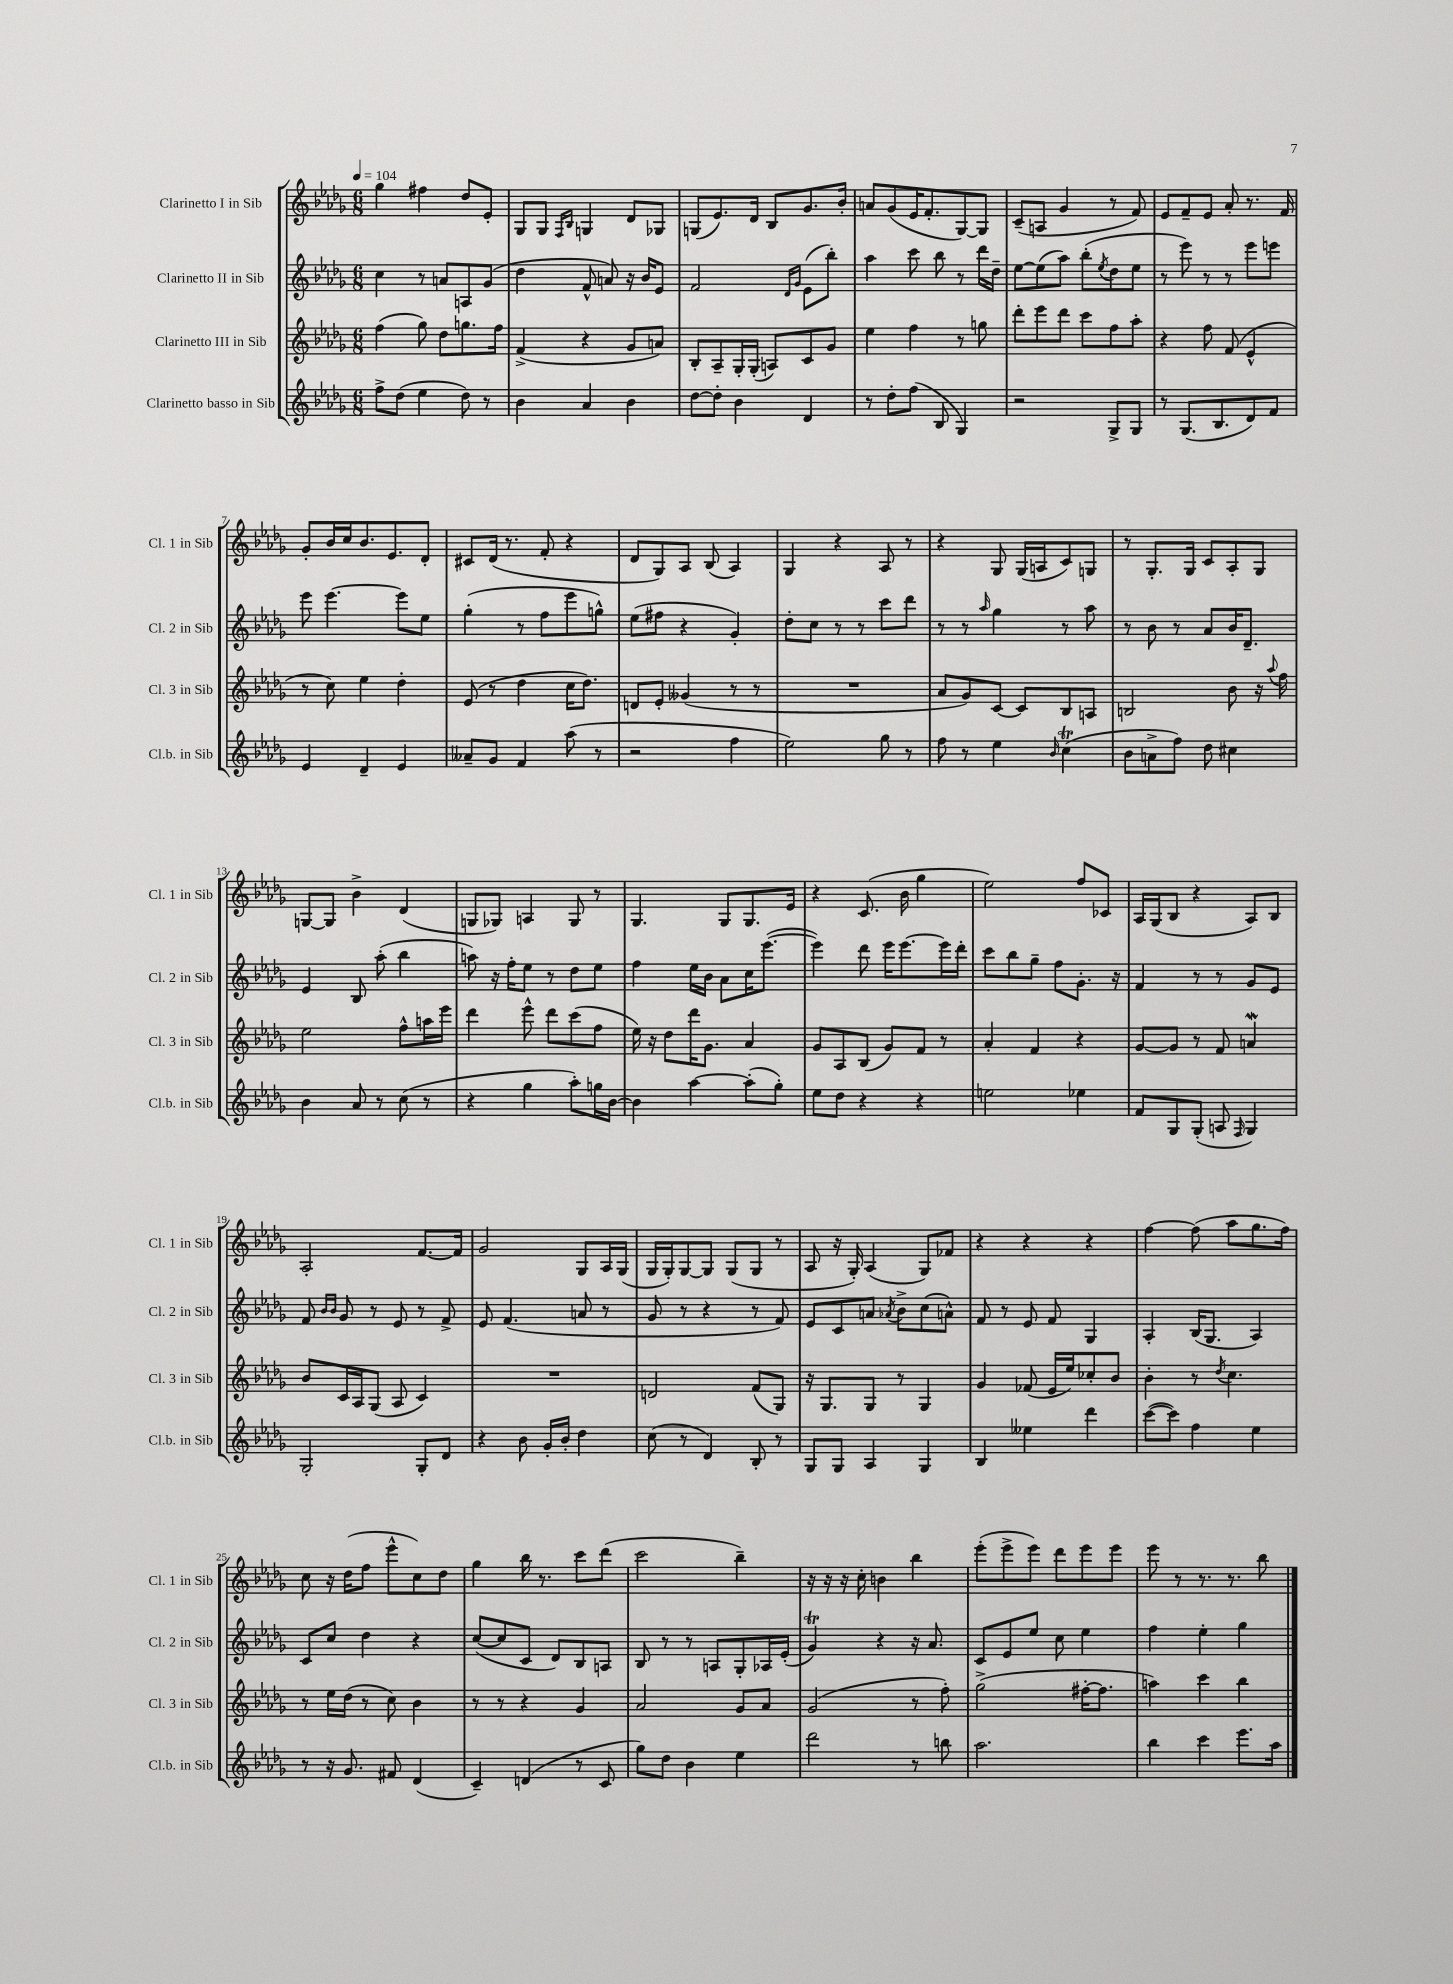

**kern	**kern	**kern	**kern
*staff4	*staff3	*staff2	*staff1
*clefG2	*clefG2	*clefG2	*clefG2
*k[b-e-a-d-g-]	*k[b-e-a-d-g-]	*k[b-e-a-d-g-]	*k[b-e-a-d-g-]
*M6/8	*M6/8	*M6/8	*M6/8
*MM104	*MM104	*MM104	*MM104
8ff^	(4ff	4cc	4gg-
(8dd-	.	.	.
4ee-	8gg-)	8r	4ff#
.	8dd-	8a	.
8dd-)	8.gg	8A	8dd-
8r	.	(8g-	8e-'
.	16ff	.	.
=	=	=	=
4b-	(4f^	4dd-	8G-
.	.	.	8G-
.	.	.	16qqF
.	.	.	16qqB-
4a-	4r	8f^^	4G
.	.	8a)	.
4b-	8g-	16r	8d-
.	.	16b-	.
.	8a)	8e-	8G-
=	=	=	=
[8dd-	8B-'	2f	(8G
8dd-']	8A-~	.	8.e-)
4b-	16G-'	.	.
.	(16G-'	.	16d-
.	8A)	.	8B-
.	.	16qqd-	.
.	.	16qqg-	.
4d-	8c	(8e-	8.g-
.	8g-	8bb-')	.
.	.	.	16b-'
=	=	=	=
8r	4ee-	4aa-	8a
8dd-'	.	.	(8g-
(8ff	4ff	8ccc	16e-
.	.	.	8.f'
8B-	.	8bb-	.
4G-)	8r	8r	[8G-)
.	8gg	16ddd-	8G-]
.	.	16dd-~	.
=	=	=	=
2r	8ddd-'	[8ee-	(8c~
.	8eee-	(8ee-]	8A
.	8ddd-	8aa-)	4g-
.	8ccc	(8bb-'	.
.	.	8qee-	.
8G-^	8ff	8dd-	8r
8G-	8aa-'	8ee-	8f)
=	=	=	=
8r	4r	8r	8e-
(8.G-	.	8eee-)	8f~
.	8ff	8r	8e-
8.B-	.	.	.
.	(8f	8r	8a-'
8d-)	4e-^^	8eee-	8.r
8f	.	8eee	.
.	.	.	16f
=	=	=	=
4e-	8r	8eee-	8g-'
.	8cc)	[4.eee-	16b-
.	.	.	16cc
4d-~	4ee-	.	8.b-
.	.	.	8.e-
4e-	4dd-'	8eee-]	.
.	.	8ee-	8d-'
=	=	=	=
8a--~	(8e-	(4gg-'	8c#
8g-	8r	.	(16d-
.	.	.	8.r
4f	4dd-	8r	.
.	.	8ff	8f'
(8aa-	16cc	8eee-	4r
.	8.dd-)	.	.
8r	.	8gg^^)	.
=	=	=	=
2r	8d	(8ee-	8d-
.	8e-'	8ff#	8G-)
.	(4g--	4r	8A-
.	.	.	(8B-
4ff	8r	4g-')	4A-)
.	8r	.	.
=	=	=	=
2ee-)	2.r	8dd-'	4G-
.	.	8cc	.
.	.	8r	4r
.	.	8r	.
8gg-	.	8ccc	8A-
8r	.	8ddd-	8r
=	=	=	=
8ff	8a-	8r	4r
8r	8g-)	8r	.
.	.	16qqaa-	.
4ee-	[8c	4gg-	8G-
.	8c]	.	(16G-
.	.	.	16A
16qqb-	.	.	.
(4cc	8B-	8r	8c)
.	8A	8aa-	8G
=	=	=	=
8b-	2B	8r	8r
8a^	.	8b-	8.G-'
8ff)	.	8r	.
.	.	.	16G-
8dd-	.	8a-	8c
4cc#	8b-	16b-	8A-'
.	.	8.d-~	.
.	16r	.	8G-
.	8qqaa-	.	.
.	16ff	.	.
=	=	=	=
4b-	2ee-	4e-	[8G
.	.	.	8G]
8a-	.	8B-	4b-^
8r	.	(8aa-'	.
(8cc	8ff^^	4bb-	(4d-
8r	16aa	.	.
.	16eee-	.	.
=	=	=	=
4r	4ddd-	8aa)	8G
.	.	16r	8G-)
.	.	16ff'	.
4gg-	8eee-^^	8ee-	4A
.	8ddd-	8r	.
8aa-')	(8ccc	8dd-	8G-
16gg	8ff	8ee-	8r
[16b-	.	.	.
=	=	=	=
4b-]	16ee-)	4ff	4.G-
.	16r	.	.
.	8dd-	.	.
[4aa-	16ddd-	16ee-	.
.	8.g-	16b-	.
.	.	8a-	8G-
(8aa-']	4a-	16cc	8.G-
.	.	([8.eee-	.
8gg-')	.	.	.
.	.	.	16e-
=	=	=	=
8ee-	8g-	4eee-])	4r
8dd-	8A-	.	.
4r	(8B-	8ddd-	(8.c
.	8g-)	16eee-	.
.	.	[8.eee-	16b-
4r	8f	.	4gg-
.	8r	16eee-]	.
.	.	16ddd-'	.
=	=	=	=
2ee	4a-'	8ccc	2ee-)
.	.	8bb-	.
.	4f	8gg-~	.
.	.	8ff	.
4ee-	4r	8.g-'	8ff
.	.	.	8c-
.	.	16r	.
=	=	=	=
8f	[8g-	4f	16A-
.	.	.	(16G-
8G-	8g-]	.	8B-
(8G-'	8r	8r	4r
8A	8f	8r	.
16qqF	.	.	.
4G-)	4a	8g-	8A-)
.	.	8e-	8B-
=	=	=	=
2G-'	8b-	8f	2A-'
.	.	16qqb-	.
.	.	16qqb-	.
.	16c	8g-	.
.	16A-	.	.
.	(8G-	8r	.
.	8A-	8e-	.
8G-'	4c)	8r	[8.f
8d-	.	8f^	.
.	.	.	16f]
=	=	=	=
4r	2.r	8e-	2g-
.	.	(4.f	.
8b-	.	.	.
16g-'	.	.	.
16b-'	.	.	.
4dd-	.	8a	8G-
.	.	8r	16A-
.	.	.	(16G-
=	=	=	=
(8cc	2d	8g-	16G-
.	.	.	16G-')
8r	.	8r	[8G-
4d-)	.	4r	8G-]
.	.	.	(8G-
8B-'	(8f	8r	8G-
8r	8G-)	8f)	8r
=	=	=	=
8G-	16r	8e-	8A-
.	8.G-	.	.
8G-	.	8c	16r
.	.	.	16G-')
4A-	8G-	8a	(4A-
.	.	8qa-	.
.	8r	8b-^	.
4G-	4G-	(8cc	8G-)
.	.	8a^^)	8f-
=	=	=	=
4B-	4g-	8f	4r
.	.	8r	.
4ee--	(8f-	8e-	4r
.	16e-	8f	.
.	16ee-)	.	.
4ddd-	8cc-'	4G-	4r
.	8b-	.	.
=	=	=	=
([8ccc	4b-'	4A-'	[4ff
8ccc])	.	.	.
4ff	8r	(16B-	(8ff]
.	.	8.G-	.
.	8qdd-	.	.
.	4.cc	.	8aa-
4ee-	.	4A-)	8.gg-
.	.	.	16ff)
=	=	=	=
8r	8r	8c	8cc
16r	16ee-	8cc	16r
8.g-	(16dd-	.	(16dd-
.	8r	4dd-	8ff
8f#	8cc)	.	8eee-^^
(4d-	4b-	4r	8cc)
.	.	.	8dd-
=	=	=	=
4c~)	8r	([8cc	4gg-
.	8r	8cc]	.
(4d	4r	8c	16bb-
.	.	.	8.r
.	.	8d-)	.
8r	4g-	8B-	8ccc
8c	.	8A	(8ddd-
=	=	=	=
8gg-)	2a-	8B-	2ccc
8dd-	.	8r	.
4b-	.	8r	.
.	.	8A	.
4ee-	8g-	8G-'	4bb-~)
.	8a-	16A-	.
.	.	(16e-'	.
=	=	=	=
2ddd-	(2g-	4g-)	16r
.	.	.	16r
.	.	.	16r
.	.	.	16cc'
.	.	4r	4b
8r	8r	16r	4bb-
.	.	8.a-	.
8bb	8ff')	.	.
=	=	=	=
2.aa-	(2gg-^	8c	(8eee-'
.	.	8e-	8eee-^
.	.	8ee-	8eee-)
.	.	8cc	8ddd-
.	[16ff#'	4ee-	8eee-
.	8.ff#]	.	.
.	.	.	8eee-
=	=	=	=
4bb-	4aa)	4ff	8eee-
.	.	.	8r
4ccc	4ccc	4ee-'	8.r
.	.	.	8.r
8.eee-	4bb-	4gg-	.
.	.	.	8bb-
16aa-	.	.	.
==	==	==	==
*-	*-	*-	*-
